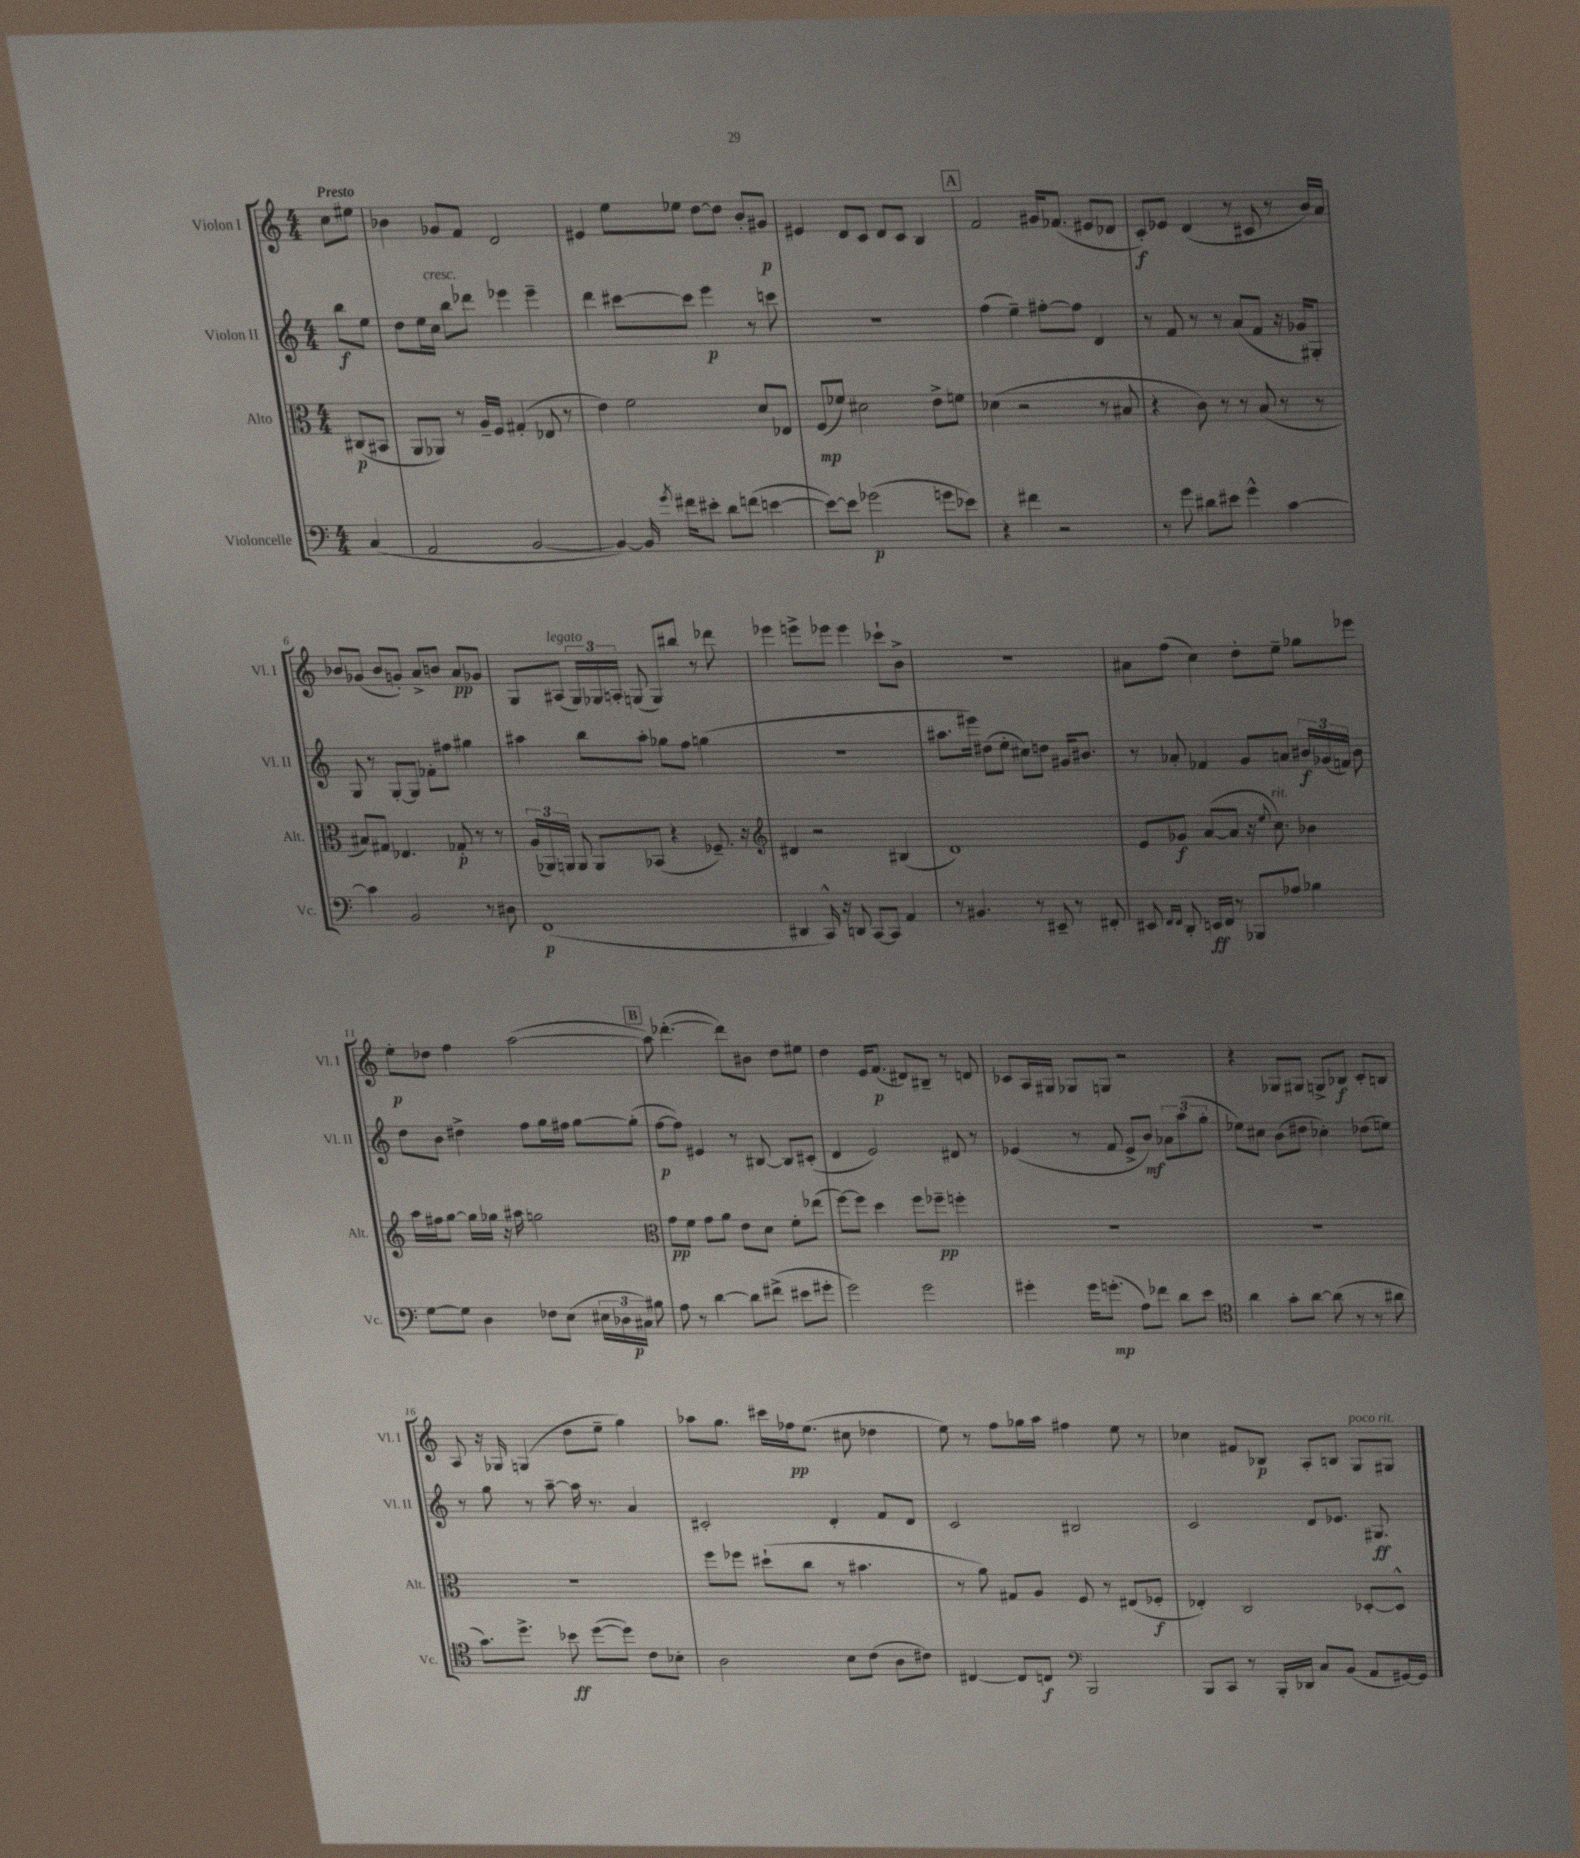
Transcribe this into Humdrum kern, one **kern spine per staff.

**kern	**kern	**kern	**kern
*staff4	*staff3	*staff2	*staff1
*clefF4	*clefC3	*clefG2	*clefG2
*k[]	*k[]	*k[]	*k[]
*M4/4	*M4/4	*M4/4	*M4/4
(4C/	(8C#/L	8bb\L	8cc\L
.	8BB#/J	8ee\J	8ee#\J
=	=	=	=
2AA/	8AA/L	8dd\L	4b-\
.	8AA-/J)	16ee\L	.
.	.	16cc\JJ	.
.	8r	8bb\L	8g-/L
.	16A~/LL	8ddd-\J	8f/J
.	16F/JJ	.	.
[2BB/	(4G#'/	4eee-\	2d/
.	8E-/	4eee-~\	.
.	8r	.	.
=	=	=	=
4BB/_)	4e\)	4ddd\	4e#/
16BB/]	2f\	[8ccc#\L	8ee\L
8qg/	.	.	.
16f#\LK	.	.	.
8e#'\J	.	8ccc#\]J	8ee-\J
8d\L	.	4eee\	[8dd\L
(8f\J	.	.	8dd\]J
[4e\	8d/L	8r	8b'/L
.	8E-/J	8ccc\	8g#/J
=	=	=	=
8e\_L)	(8F/L	1r	4e#/
8e\]J	8f-/J)	.	.
(2g-\	2d#\	.	8d/L
.	.	.	8c/J
.	.	.	8d/L
.	.	.	8c/J
8g\L	8e^\L	.	4B/
8e-\J)	8f\J	.	.
=	=	=	=
4r	(4d-\	(4ff\	2f/
4f#\	2r	4ee~\)	.
2r	.	[8ff#'\L	16g#/LK
.	.	.	(8.f-/J
.	.	8ff#\]J	.
.	8r	4d/	8e#/L
.	8B#/	.	8d-/J
=	=	=	=
8r	4r	8r	8c'/L)
8g\	.	8f/	8e-/J
8d#\L	8c\)	8r	(4d/
8e#\J	8r	8r	.
4g^^\	8r	(8a/L	8r
.	(8B/	8f/J	8c#/
[4c\	8r	16r	8r
.	.	16g-/LK)	.
.	8r	8G#'/J	16b/LL)
.	.	.	16a/JJ
=	=	=	=
4c\]	8B#/L)	8G/	8b-/L
.	8G#/J	8r	(8g-/J
2BB/	4.E-/	[8G'/L	8b-/L
.	.	8G/]J	8g'/J)
.	.	8f-'\L	8a^/L
.	8G-'/	8ff#\J	8b/J
8r	8r	4gg#\	8a/L
8D#\	8r	.	8g-/J
=	=	=	=
(1FF	(24A/LL	4aa#\	8G/L
.	24AA-/)	.	.
.	24AA/JJ	.	.
.	8AA/	.	(8A#/J
.	8AA/L	8bb\L	24G/LL)
.	.	.	24G-/
.	.	.	24A'/JJ
.	(8BB-/J	8aa#'\J	(8G/
.	4r	8gg-\L	8G/L)
.	.	8ff\J	8bb#/J
.	8.F-~/)	(4gg\	8r
.	.	.	8ddd-\
.	16r	.	.
=	=	=	=
*	*clefG2	*	*
4DD#/	4d#/	1r	4eee-\
16CC^^/)	2r	.	8eee^\L
16r	.	.	.
8DD/	.	.	8eee-\J
[8CC/L	.	.	4eee-\
8CC/]J	.	.	.
4AA/	(4B#/	.	8ccc-`\L
.	.	.	8b^\J
=	=	=	=
8r	1d)	8.aa#\L	1r
4.BB#/	.	.	.
.	.	16eee#\Jk)	.
.	.	(8dd#\L	.
.	.	8ee'\J	.
8r	.	8cc#\L)	.
8EE#~/	.	8dd\J	.
8r	.	16g#/LK	.
.	.	8.b#/J	.
8FF#'/	.	.	.
=	=	=	=
8EE#/	8e/L	8r	8a#\L
16qqFF/LL	.	.	.
16qqFF/JJ	.	.	.
8DD'/	8g-/J	8a-'/	(8ff\J
16EE/LL	([8a/L	4f-/	4cc\)
16FF/JJ	.	.	.
8r	8a/]J	.	.
8BBB-/L	16r	8g/L	8dd'\L
.	8qqee/	.	.
.	8.cc\)	.	.
8A-/J	.	8a/J	8ee~\J
4B-\	4b-\	24b#/LL	8gg-\L
.	.	(24g-/	.
.	.	24f/JJ)	.
.	.	8b#\	8eee-\J
=	=	=	=
[8G\L	16aa\LL	8dd\L	8ee'\L
.	16ff#\J	.	.
8G\]J	[8gg\J	8b\J	8dd-\J
4D\	16gg\]LL	4dd#^\	4ff\
.	16gg-\JJ	.	.
.	16r	.	.
.	16aa#\	.	.
8F-\L	2gg\	8ff\L	([2aa\
(8E\J	.	16gg\L	.
.	.	16ff#\JJ	.
24E#\LL	.	[8gg\L	.
24D-\	.	.	.
24C#\JJ)	.	.	.
8B#\	.	(8gg'\]J	.
=	=	=	=
*	*clefC3	*	*
8A\	8g\L	[8ff\L	8aa\])
8r	8f\J	8ff\]J)	([4.ddd-'\
[4d\	8g\L	4e#/	.
.	8a\J	.	.
8d\]L	8e\L	8r	8ddd-\]L)
(8f#^\J	8d\J	[8B#/	8b#\J
8e#\L	8f'\L	8B#/]L	8dd\L
8g#'\J	(8ee-\J	(8c#'/J	8ee#\J
=	=	=	=
2g\)	[8ff\L)	4d/	4dd\
.	8ff\]J	.	.
.	4dd\	2e/)	16e/LK
.	.	.	(8.f/J
2g\	8ff\L	.	8d#/L)
.	8ff-~\J	.	8B#~/J
.	4ff'\	8d#/	8r
.	.	8r	8d/
=	=	=	=
4g#'\	1r	(4e-/	8c-/L
.	.	.	16A/L
.	.	.	16G#/JJ
16g#\LK	.	8r	8G-/L
(8.g'\J	.	.	.
.	.	8f/	8G/J
8A\L)	.	8e-^/L	2r
8f-\J	.	8b/J)	.
8d\L	.	12a-\L	.
.	.	(12aa\	.
8e\J	.	.	.
.	.	12gg'\J	.
=	=	=	=
*clefC4	*	*	*
4a\	1r	8ee-\L)	4r
.	.	8cc#\J	.
8g'\L	.	(8b\L	8G-/L
[8a\J	.	8dd#\J	8G#/J
(8a\]	.	4cc-'\)	8G^/L
8r	.	.	8B-/J
8r	.	(8dd-\L	8c'/L
8a#\	.	8ee\J)	8B/J
=	=	=	=
8.g\L)	1r	8r	8A/
.	.	8gg\	16r
8.dd^\J	.	.	16G-/
.	.	8r	(4G/
8b-\	.	[8aa~\	.
([8dd\L	.	16aa\]	8dd\L
.	.	8.r	.
8dd\]J)	.	.	8ee~\J
8c\L	.	4a/	4gg\)
8B-'\J	.	.	.
=	=	=	=
2A\	8ff\L	2c#'/	8aa-\L
.	8ff-\J	.	8.gg\J
.	(8dd#`\L	.	.
.	.	.	16ccc#\LL
.	8cc\J	.	16ff-\J
.	.	.	(8.ee\J
8B\L	8r	4d'/	.
(8c\J	4.b#\	.	8cc#\
8A\L	.	8f/L	4dd-\
8c#\J)	.	8d/J	.
=	=	=	=
[4C#/	8r	2c/	8ee\)
.	8a\)	.	8r
8C#/]L	8G#/L	.	8ff\L
8C/J	8A/J	.	16gg-\L
.	.	.	16aa\JJ
*clefF4	*	*	*
2BBB/	8F/	2B#/	4ff#\
.	8r	.	.
.	(8E#/L	.	8ee\
.	8F-'/J	.	8r
=	=	=	=
8BBB/L	4E-'/)	2c/	4cc-\
8CC/J	.	.	.
8r	2C/	.	8f#/L
16BBB'/LL	.	.	8B-/J
16DD-/JJ	.	.	.
8C/L	.	8d/L	8A'/L
(8BB/J	.	8.e-/J	8B/J
8AA/L	[8D-'/L	.	8G/L
.	.	8.G#/	.
[16GG#/L)	8D-^^/]J	.	8G#/J
16GG#/]JJ	.	.	.
==	==	==	==
*-	*-	*-	*-
